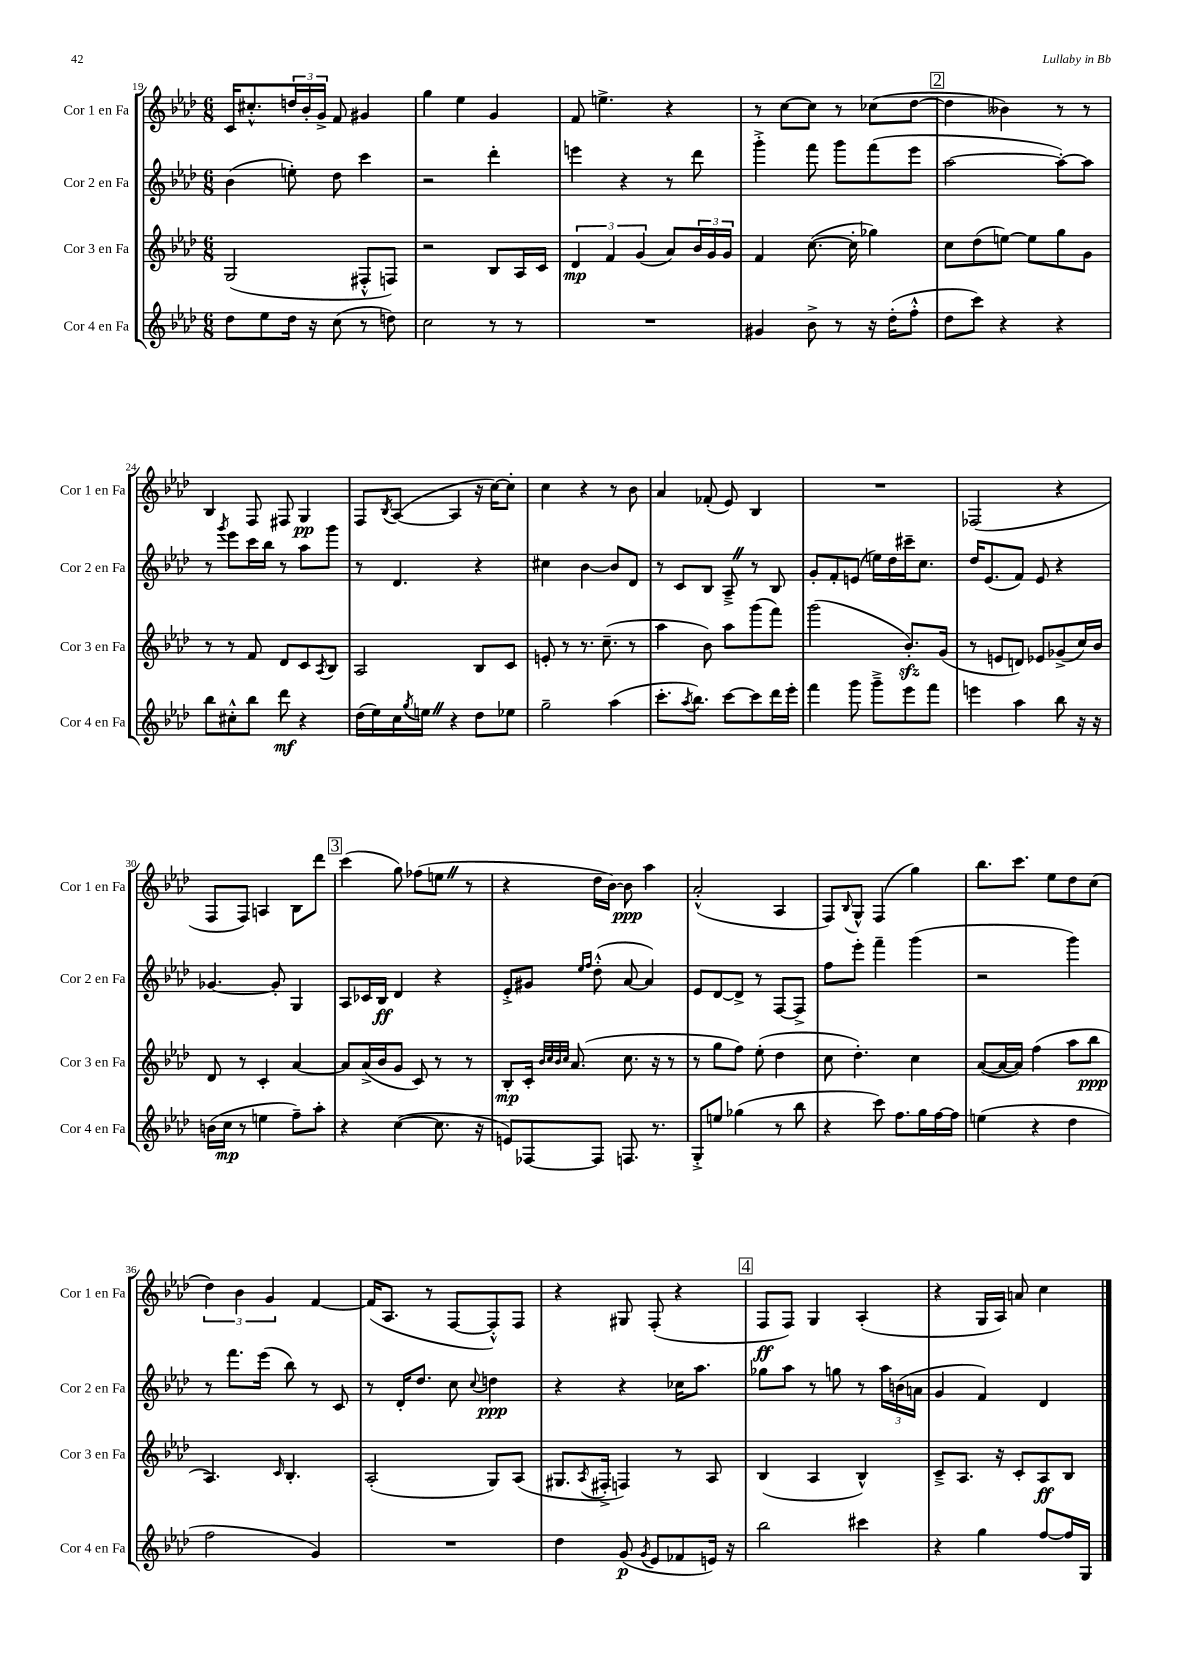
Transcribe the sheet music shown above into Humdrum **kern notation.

**kern	**kern	**kern	**kern
*staff4	*staff3	*staff2	*staff1
*clefG2	*clefG2	*clefG2	*clefG2
*k[b-e-a-d-]	*k[b-e-a-d-]	*k[b-e-a-d-]	*k[b-e-a-d-]
*M6/8	*M6/8	*M6/8	*M6/8
8dd-	(2G	(4b-	16c
.	.	.	8.cc#'^^
8ee-	.	.	.
16dd-	.	8ee')	24dd
.	.	.	24b-'
16r	.	.	.
.	.	.	24g^
(8cc	.	8dd-	8f
8r	8F#'^^	4ccc	4g#
8dd)	8F)	.	.
=	=	=	=
2cc	2r	2r	4gg
.	.	.	4ee-
8r	8B-	4ddd-'	4g
8r	16A-	.	.
.	16c	.	.
=	=	=	=
2.r	6d-	4eee	8f
.	.	.	4.ee^
.	6f	.	.
.	.	4r	.
.	(6g	.	.
.	8a-)	8r	4r
.	24b-	8ddd-	.
.	24g	.	.
.	24g	.	.
=	=	=	=
4g#	4f	4ggg'^	8r
.	.	.	[8cc
8b-^	([8.cc	8fff	8cc]
8r	.	8ggg	8r
.	16cc']	.	.
16r	4gg-)	(8fff	(8cc-
(16dd-'	.	.	.
8ff'^^	.	8eee-	[8dd-
=	=	=	=
8dd-	8cc	[2aa-	4dd-]
8ccc)	(8dd-	.	.
4r	[8ee)	.	4b--)
.	8ee]	.	.
4r	8gg	8aa-'_)	8r
.	8g	8aa-]	8r
=	=	=	=
8bb-	8r	8r	4B-
.	.	8qggg	.
8cc#'^^	8r	8eee-	.
8bb-	8f	16ccc	8F
.	.	16bb-	.
8ddd-	8d-	8r	8F#
4r	8c	8aa-	4G
.	8qA-	.	.
.	8B-	8ggg	.
=	=	=	=
(16dd-	2A-	8r	8F
16ee-)	.	.	.
.	.	.	8qB-
16cc	.	4.d-	([8A-
8qgg	.	.	.
16ee	.	.	.
4r	.	.	4A-]
8dd-	8B-	4r	16r
.	.	.	[16cc)
8ee-	8c	.	8cc']
=	=	=	=
2gg~	8e'	4cc#	4cc
.	8r	.	.
.	8.r	[4b-	4r
.	(8.cc~	.	.
(4aa-	.	8b-]	8r
.	8r	8d-	8b-
=	=	=	=
8.ccc'	4aa-	8r	4a-
.	.	8c	.
8qaa-	.	.	.
8.bb-)	.	.	.
.	8b-)	8B-	(8f-'
[8ccc	8aa-	8A-~^	8e-)
8ccc]	(8ggg	8r	4B-
16ddd-	8fff)	8B-	.
16eee-'	.	.	.
=	=	=	=
4fff	(2ggg	8g'	2.r
.	.	8f'	.
8ggg	.	(8e	.
8ggg~^	.	16ee)	.
.	.	16dd-	.
8eee-	8.b-')	16ccc#~	.
.	.	8.cc	.
8fff	.	.	.
.	(16g	.	.
=	=	=	=
4eee	8r	16dd-	(2F-
.	.	(8.e-	.
.	8e	.	.
4aa-	8d)	8f)	.
.	8e-	8e-	.
8bb-	(8g-^	4r	4r
16r	16cc)	.	.
16r	16b-	.	.
=	=	=	=
(16b	8d-	[4.g-	8F
16cc	.	.	.
8r	8r	.	8F)
4ee	4c'	.	4A
.	.	8g-']	.
8ff~)	[4a-	4G	8B-
8aa-'	.	.	8ddd-
=	=	=	=
4r	8a-]	8A-	(4ccc
.	(16a-^	16c-	.
.	16b-	16B-	.
([4cc	8g	4d-	8gg)
.	8c)	.	(8ff-
8.cc]	8r	4r	8ee
.	8r	.	8r
16r	.	.	.
=	=	=	=
8e)	8B-'	8e-'^	4r
[8F-	16c'	8g#	.
.	32qqb-	.	.
.	32qqcc	.	.
.	32qqb-	.	.
.	32qqcc	.	.
.	(8.a-	.	.
.	.	16qqee-	.
.	.	16qqff	.
8F-]	.	(8dd-'^^	16dd-
.	.	.	[16b-)
8.F	8.cc	[8a-	8b-]
.	.	4a-])	4aa-
8.r	16r	.	.
.	8r	.	.
=	=	=	=
8G'^	8r	8e-	(2a-'^^
8ee	8gg	[8d-	.
(4gg-	8ff)	8d-^]	.
.	(8ee-'	8r	.
8r	4dd-	[8F	4A-
8bb-	.	8F^]	.
=	=	=	=
4r	8cc	8ff	8F)
.	.	.	8qqB-
.	4.dd-')	8eee-'	8G^^
8ccc)	.	4fff~	(4F
8.ff	.	.	.
.	4cc	(4ggg	4gg)
16gg	.	.	.
[16ff	.	.	.
16ff]	.	.	.
=	=	=	=
(4ee	([8a-	2r	8.bb-
.	16a-_	.	.
.	16a-])	.	8.ccc
4r	(4ff	.	.
.	.	.	8ee-
4dd-	8aa-	4ggg)	8dd-
.	8bb-	.	(8cc
=	=	=	=
2ff	4.A-)	8r	6dd-)
.	.	8.fff	.
.	.	.	6b-
.	.	(16eee-	.
.	.	.	6g
.	16qqc	.	.
.	4.B-'	8bb-)	.
4g)	.	8r	[4f
.	.	8c	.
=	=	=	=
2.r	(2A-'	8r	(16f]
.	.	.	8.A-
.	.	16d-'	.
.	.	8.dd-	.
.	.	.	8r
.	.	8cc	[8F
.	.	8qqcc	.
.	8G)	4dd	8F'^^])
.	(8A-	.	8F
=	=	=	=
4dd-	8.G#	4r	4r
.	8qA-	.	.
.	16F#'^	.	.
(8g	4F)	4r	8G#
8qg	.	.	.
8e-	.	.	(8F'
8f-	8r	16cc-	4r
.	.	8.aa-	.
16e)	8A-	.	.
16r	.	.	.
=	=	=	=
2bb-	(4B-	8gg-	8F
.	.	8aa-	8F)
.	4A-	8r	4G
.	.	8gg	.
4ccc#	4B-^^)	8r	(4A-'
.	.	24aa-	.
.	.	(24b	.
.	.	24a	.
=	=	=	=
4r	8c~^	4g	4r
.	8.A-	.	.
4gg	.	4f)	16G
.	16r	.	16A-)
.	8c'	.	8a
[8ff	8A-	4d-	4cc
16ff]	8B-	.	.
16G	.	.	.
==	==	==	==
*-	*-	*-	*-
